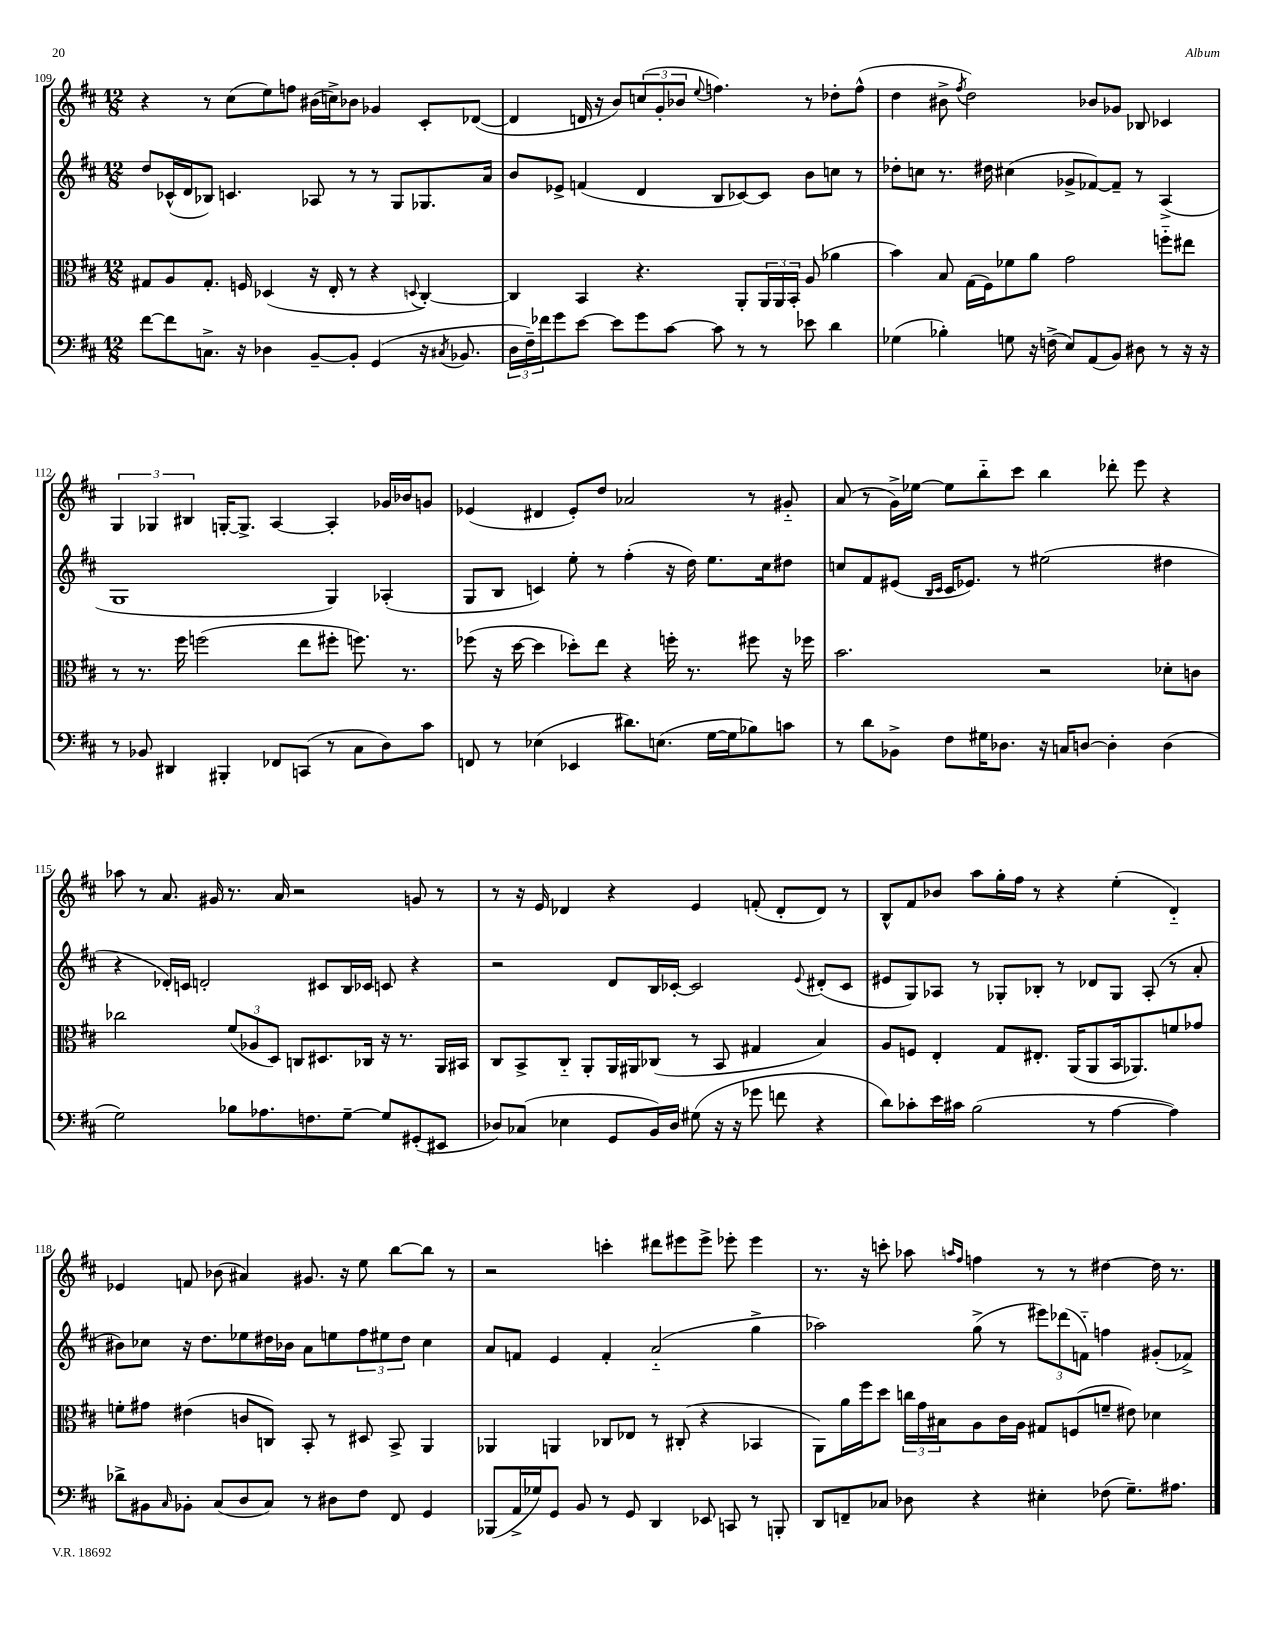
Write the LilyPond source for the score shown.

<<
\new StaffGroup <<
\new Staff = "s0" {
    \clef treble \key d \major \numericTimeSignature \time 12/8
    r4 r8 cis''8( e''8) f''8 bis'16( c''16->) bes'8 ges'4 cis'8-. des'8~( |
    des'4 d'16 r16 b'8) \tuplet 3/2 { c''8( g'8-. bes'8 } \appoggiatura { e''8 } f''4.) r8 des''8-. f''8-^( |
    d''4 bis'8-> \acciaccatura { fis''8 } d''2) bes'8 ges'8 bes8 ces'4 |
    \tuplet 3/2 { g4 ges4 bis4 } g16~-. g8.-> a4~ a4-. ges'16 bes'16 g'8 |
    ees'4( dis'4 ees'8-.) d''8 aes'2 r8 gis'8-_ |
    a'8( r8 g'16->) ees''16~ ees''8 b''8-_ cis'''8 b''4 des'''8-. e'''8 r4 |
    aes''8 r8 a'8. gis'16 r8. a'16 r2 g'8 r8 |
    r8 r16 e'16 des'4 r4 e'4 f'8-.( des'8-. des'8) r8 |
    b8-^ fis'8 bes'8 a''8 g''16-. fis''16 r8 r4 e''4-.( d'4-_) |
    ees'4 f'8 bes'8( ais'4) gis'8. r16 e''8 b''8~ b''8 r8 |
    r2 c'''4-. dis'''8 eis'''8 eis'''8-> ees'''8-. ees'''4 |
    r8. r16 c'''8-. aes''8 \grace { a''16 fis''16 } f''4 r8 r8 dis''4~ dis''16 r8. \bar "|." |
}
\new Staff = "s1" {
    \clef treble \key d \major \numericTimeSignature \time 12/8
    d''8 ces'16-^( d'16 bes8) c'4. aes8 r8 r8 g8 ges8. a'16 |
    b'8 ees'8-> f'4( d'4 b8 ces'8~) ces'8 b'8 c''8 r8 |
    des''8-. c''8 r8. dis''16 cis''4( ges'8-> fes'8~) fes'8-- r8 a4->( |
    g1 g4) aes4-.( |
    g8 b8 c'4) e''8-. r8 fis''4-.( r16 d''16) e''8. cis''16 dis''8 |
    c''8 fis'8 eis'8( \grace { b16 cis'16 } cis'16 ees'8.) r8 eis''2( dis''4 |
    r4 des'16-.) c'16 d'2-. cis'8 b16 ces'16 c'8 r4 |
    r2 d'8 b16 ces'16~-. ces'2 \appoggiatura { e'8 } dis'8-.( ces'8 |
    eis'8 g8) aes8 r8 ges8-. bes8-. r8 des'8 ges8 aes8-.( r8 a'8-. |
    bis'8) ces''8 r16 d''8. ees''8 dis''16 bes'16 a'8 e''8 \tuplet 3/2 { fis''8 eis''8 dis''8 } ces''4 |
    a'8 f'8 e'4 f'4-. a'2-_( g''4-> |
    aes''2) g''8->( r8 \tuplet 3/2 { eis'''8) des'''8( f'8-_) } f''4 gis'8-.( fes'8->) \bar "|." |
}
\new Staff = "s2" {
    \clef alto \key d \major \numericTimeSignature \time 12/8
    gis8 a8 gis8.-. f16 des4( r16 e16-. r8 r4 \appoggiatura { d8 } cis4~-.) |
    cis4 b,4 r4. a,8-. \tuplet 3/2 { a,16 a,16 b,16-. } a8( aes'4 |
    b'4) b8 g16( fis16) fes'8 a'8 g'2 f''8-_ eis''8 |
    r8 r8. fis''16 f''2( e''8 fis''8-. f''8.) r8. |
    fes''8( r16 d''16~ d''4 des''8-.) e''8 r4 f''16-. r8. fis''8 r16 fes''16 |
    b'2. r2 des'8-. c'8 |
    ces''2 \tuplet 3/2 { fis'8( aes8 d8) } c8 dis8. ces16 r16 r8. a,16 bis,16 |
    cis8 b,8-> cis8-_ a,8-. a,16 ais,16 ces8( r8 b,8 gis4 b4) |
    a8 f8 e4-. g8 eis8.-. a,16( a,8 b,16 aes,8.) f'8 ges'8 |
    f'8-. gis'8 eis'4( c'8 c8) b,8-. r8 dis8 b,8-> a,4 |
    aes,4 a,4 ces8 ees8 r8 cis8-.( r4 bes,4 |
    a,8) a'16 fis''16 d''8 \tuplet 3/2 { c''16 g'16 bis16 } a8 cis'16 a16 gis8 f8( f'8-- eis'8) des'4 \bar "|." |
}
\new Staff = "s3" {
    \clef bass \key d \major \numericTimeSignature \time 12/8
    fis'8~ fis'8 c8.-> r16 des4 b,8~-- b,8-. g,4( r16 \acciaccatura { cis8 } bes,8. |
    \tuplet 3/2 { d16 fis16--) fes'16 } g'8 e'8~ e'8 g'8 cis'8~ cis'8 r8 r8 ees'8 d'4 |
    ges4( bes4-.) g8 r16 f16->( e8) a,8( b,8) dis8 r8 r16 r16 |
    r8 bes,8 dis,4 bis,,4-. fes,8 c,8( r8 cis8 d8) cis'8 |
    f,8 r8 ees4( ees,4 dis'8.) e8.( g16~ g16 bes8) c'8 |
    r8 d'8 bes,8-> fis8 gis16 des8. r16 c16 d8~ d4-. d4( |
    g2) bes8 aes8. f8. g8~-- g8 gis,8-.( eis,8 |
    des8) ces8( ees4 g,8 b,16) des16 gis8( r16 r16 ges'8 f'8 r4 |
    d'8) ces'8-. e'16 cis'16 b2( r8 a4~ a4) |
    des'8-> bis,8 \grace { cis16 } bes,8-. cis8( d8 cis8) r8 dis8 fis8 fis,8 g,4 |
    bes,,8( a,16-> ges16) g,8 b,8 r8 g,8 d,4 ees,8 c,8 r8 b,,8-. |
    d,8 f,8-- ces8 des8 r4 eis4-. fes8( g8.--) ais8. \bar "|." |
}
>>
>>
\layout { \context { \Score currentBarNumber = #109 } }
